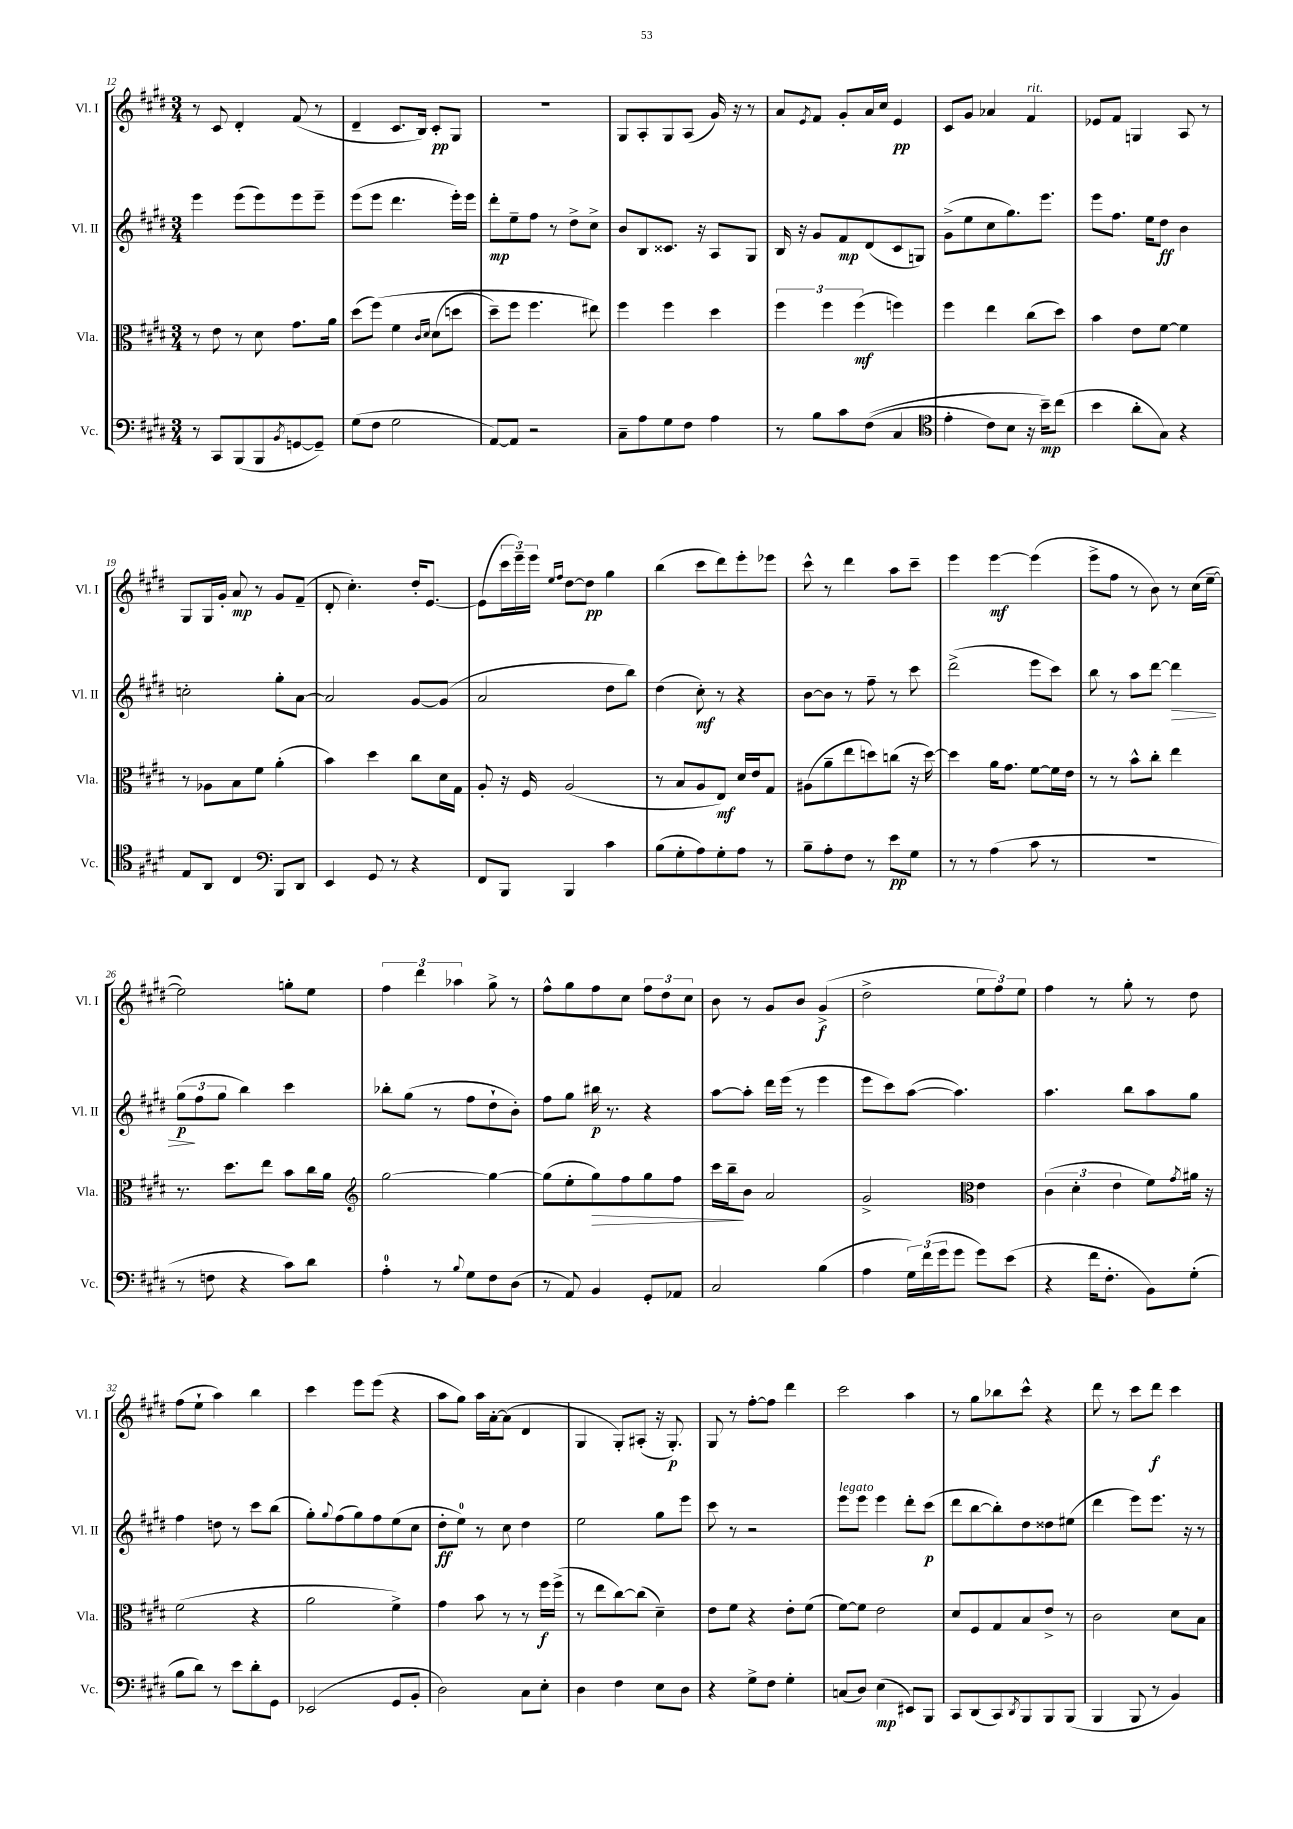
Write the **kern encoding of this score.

**kern	**dynam	**kern	**dynam	**kern	**dynam	**kern	**dynam
*part4	*part4	*part3	*part3	*part2	*part2	*part1	*part1
*staff4	*staff4	*staff3	*staff3	*staff2	*staff2	*staff1	*staff1
*I"Vc.	*	*I"Vla.	*	*I"Vl. II	*	*I"Vl. I	*
*I'Vc.	*	*I'Vla.	*	*I'Vl. II	*	*I'Vl. I	*
*clefF4	*	*clefC3	*	*clefG2	*	*clefG2	*
*k[f#c#g#d#]	*	*k[f#c#g#d#]	*	*k[f#c#g#d#]	*	*k[f#c#g#d#]	*
*M3/4	*	*M3/4	*	*M3/4	*	*M3/4	*
=12	=12	=12	=12	=12	=12	=12	=12
8r	.	8r	.	4eee\	.	8r	.
8CC#/L	.	8e\	.	.	.	8c#/	.
(8BBB/	.	8r	.	(8eee\L	.	4d#'/	.
8BBB/	.	8d#\	.	8eee\)	.	.	.
8qBB/	.	.	.	.	.	.	.
[8GGn/	.	8.g#\L	.	8eee\	.	(8f#/	.
8GG~/J])	.	.	.	8eee~\J	.	8r	.
.	.	16a\Jk	.	.	.	.	.
=13	=13	=13	=13	=13	=13	=13	=13
(8G#\L	.	(8dd#\L	.	(8eee\L	.	4d#~/	.
8F#\J	.	(8ff#\J)	.	8eee\J	.	.	.
2G#\	.	4f#\	.	4.ddd#\	.	8.c#/L	.
.	.	.	.	.	.	16B/Jk)	.
.	.	16qqc#/LL	.	.	.	.	.
.	.	16qqd#/JJ	.	.	.	.	.
.	.	(8d#\L	.	.	.	8c#'/L	pp
.	.	8ddn\J	.	16eee'\LL)	.	8G#/J	.
.	.	.	.	16eee\JJ	.	.	.
=14	=14	=14	=14	=14	=14	=14	=14
[8AA/L)	.	8dd#~\L)	.	8ddd#'\L	mp	2.r	.
8AA/J]	.	8ff#\J	.	8ee~\	.	.	.
2r	.	4.ff#\	.	8ff#\J	.	.	.
.	.	.	.	8r	.	.	.
.	.	.	.	8dd#^\L	.	.	.
.	.	8ee#X\)	.	8cc#^\J	.	.	.
=15	=15	=15	=15	=15	=15	=15	=15
8C#~\L	.	4ff#\	.	8b/L	.	8G#/L	.
8A\	.	.	.	8B/	.	8A'/	.
8G#\	.	4ff#\	.	8.c##X/J	.	8G#/	.
8F#\J	.	.	.	.	.	(8A/J	.
.	.	.	.	16r	.	.	.
4A\	.	4dd#\	.	8A/L	.	16g#/)	.
.	.	.	.	.	.	16r	.
.	.	.	.	8G#/J	.	8r	.
=16	=16	=16	=16	=16	=16	=16	=16
8r	.	6ff#\	.	16B/	.	8a/L	.
.	.	.	.	16r	.	.	.
.	.	.	.	.	.	8qe/	.
8B\L	.	.	.	8g#/L	.	8f#/J	.
.	.	6ff#\	.	.	.	.	.
8c#\	.	.	.	8f#/	mp	8g#'/L	.
.	.	(6ff#\	mf	.	.	.	.
((8F#\J	.	.	.	(8d#/	.	16a/L	.
.	.	.	.	.	.	16cc#/JJ	.
4C#/	.	4ffn\)	.	8c#/	.	4e/	pp
.	.	.	.	8Gn/J)	.	.	.
=17	=17	=17	=17	=17	=17	=17	=17
*clefC4	*	*	*	*	*	*	*
4e'\	.	4ff#\	.	(8g#^\L	.	8c#/L	.
.	.	.	.	8ee\	.	8g#/J	.
8c#\L)	.	4ee\	.	8cc#\	.	4a-X/	.
8B\J	.	.	.	8.gg#\)	.	.	.
!	!	!	!	!	!	!LO:TX:a:i:t=rit.	!
16r	.	(8cc#\L	.	.	.	4f#/	.
16b~\KL)	mp	.	.	8.eee\J	.	.	.
(8cc#\J	.	8dd#\J)	.	.	.	.	.
=18	=18	=18	=18	=18	=18	=18	=18
4b\	.	4b\	.	8eee\L	.	8e-X/L	.
.	.	.	.	8.ff#\J	.	8f#/J	.
8a'\L	.	8e\L	.	.	.	4Gn/	.
.	.	.	.	16ee\KL	.	.	.
8G#\J)	.	[8f#\J	.	8dd#\J	ff	.	.
4r	.	4f#\]	.	4b\	.	8A/	.
.	.	.	.	.	.	8r	.
!!LO:LB:g=z
=19	=19	=19	=19	=19	=19	=19	=19
8E/L	.	8r	.	2ccn'\	.	8G#/L	.
8AA/J	.	8A-X\L	.	.	.	16G#/L	.
.	.	.	.	.	.	16g#'/JJ	.
4C#/	.	8B\	.	.	.	8a/	mp
.	.	8f#\J	.	.	.	8r	.
*clefF4	*	*	*	*	*	*	*
8BBB/L	.	(4a'\	.	8gg#'\L	.	8g#/L	.
8DD#/J	.	.	.	[8a\J	.	(8f#~/J	.
=20	=20	=20	=20	=20	=20	=20	=20
4EE/	.	4b\)	.	2a/]	.	8d#'/	.
.	.	.	.	.	.	4.cc#'\)	.
8GG#/	.	4dd#\	.	.	.	.	.
8r	.	.	.	.	.	.	.
4r	.	8cc#\L	.	[8g#/L	.	16dd#'/KL	.
.	.	.	.	.	.	[8.e/J	.
.	.	16d#\L	.	(8g#/J]	.	.	.
.	.	16G#\JJ	.	.	.	.	.
=21	=21	=21	=21	=21	=21	=21	=21
8FF#/L	.	8A'/	.	2a/	.	(8e\L]	.
8BBB/J	.	16r	.	.	.	24ccc#\L	.
.	.	.	.	.	.	24eee~\)	.
.	.	16F#/	.	.	.	.	.
.	.	.	.	.	.	24eee\JJ	.
.	.	.	.	.	.	16qqee/LL	.
.	.	.	.	.	.	16qqff#/JJ	.
4BBB/	.	(2A/	.	.	.	[8dd#\L	.
.	.	.	.	.	.	8dd#\J]	pp
4c#\	.	.	.	8dd#\L	.	4gg#\	.
.	.	.	.	8bb\J)	.	.	.
=22	=22	=22	=22	=22	=22	=22	=22
(8B\L	.	8r	.	(4dd#\	.	(4bb\	.
8G#'\	.	8B/L	.	.	.	.	.
8A\)	.	8A/	.	8cc#'\)	mf	8ccc#\L	.
8G#'\	.	8E/J)	mf	8r	.	8ddd#\)	.
8A\J	.	16d#/LL	.	4r	.	8eee'\	.
.	.	16e/J	.	.	.	.	.
8r	.	8G#/J	.	.	.	8eee-X\J	.
=23	=23	=23	=23	=23	=23	=23	=23
8B~\L	.	(8A#X\L	.	[8b\L	.	8ccc#^^\	.
8A'\	.	8a~\	.	8b\J]	.	8r	.
8F#\J	.	8ee\	.	8r	.	4ddd#\	.
8r	.	8ddn\)	.	8ff#~\	.	.	.
8e\L	pp	(8ccn\J	.	8r	.	8aa\L	.
8G#\J	.	16r	.	8ccc#\	.	8ccc#~\J	.
.	.	[16dd\)	.	.	.	.	.
=24	=24	=24	=24	=24	=24	=24	=24
8r	.	4dd\]	.	(2ddd#^\	.	4eee\	.
8r	.	.	.	.	.	.	.
(4A\	.	16a\KL	.	.	.	[4eee\	mf
.	.	8.g#\J	.	.	.	.	.
8c#\	.	[8f#\L	.	8eee\L	.	(4eee\]	.
8r	.	16f#\L]	.	8ccc#\J)	.	.	.
.	.	16e\JJ	.	.	.	.	.
=25	=25	=25	=25	=25	=25	=25	=25
2.r	.	8r	.	8bb\	.	8eee^\L	.
.	.	8r	.	8r	.	8ff#\J	.
.	.	8b^^\L	.	8aa\L	.	8r	.
.	.	8cc#'\J	.	[8ddd#\J	.	8b\)	.
!	!	!	!	!	!LO:HP:b	!	!
.	.	4ee\	.	4ddd#\]	>	8r	.
.	.	.	.	.	.	(16cc#\LL	.
.	.	.	.	.	.	[16ee~\JJ	.
!!LO:LB:g=z
=26	=26	=26	=26	=26	=26	=26	=26
8r	.	8.r	.	(12gg#\L	p	2ee\])	.
.	.	.	.	12ff#\	]	.	.
8Fn\	.	.	.	.	.	.	.
.	.	.	.	12gg#\J	.	.	.
.	.	8.dd#\L	.	.	.	.	.
4r	.	.	.	4bb\)	.	.	.
.	.	8ee\J	.	.	.	.	.
8c#\L)	.	8b\L	.	4ccc#\	.	8ggn'\L	.
8d#\J	.	16cc#\L	.	.	.	8ee\J	.
.	.	16a\JJ	.	.	.	.	.
=27	=27	=27	=27	=27	=27	=27	=27
*	*	*clefG2	*	*	*	*	*
4A'\	.	[2gg#\	.	8bb-X'\L	.	6ff#\	.
.	.	.	.	(8gg#\J	.	.	.
.	.	.	.	.	.	6ddd#\	.
8r	.	.	.	8r	.	.	.
.	.	.	.	.	.	6aa-X\	.
8qqB/	.	.	.	.	.	.	.
8G#\L	.	.	.	8ff#\L	.	.	.
8F#\	.	4gg#\_	.	8dd#`\	.	8gg#^\	.
(8D#\J	.	.	.	8b'\J)	.	8r	.
=28	=28	=28	=28	=28	=28	=28	=28
8r	.	(8gg#\L]	.	8ff#\L	.	8ff#^^\L	.
8AA/)	.	8ee'\	.	8gg#\J	.	8gg#\	.
!	!	!	!LO:HP:b	!	!	!	!
4BB/	.	8gg#\)	>	16bb#X\	p	8ff#\	.
.	.	.	.	8.r	.	.	.
.	.	8ff#\	.	.	.	8cc#\J	.
8GG#'/L	.	8gg#\	.	4r	.	12ff#\L	.
.	.	.	.	.	.	12dd#\	.
8AA-X/J	.	8ff#\J	.	.	.	.	.
.	.	.	.	.	.	12cc#\J	.
=29	=29	=29	=29	=29	=29	=29	=29
2C#/	.	16ccc#\LL	.	[8aa\L	.	8b\	.
.	.	16bb~\J	.	.	.	.	.
.	.	8b\J	]	8aa'\J]	.	8r	.
.	.	2a/	.	16ddd#\LL	.	8g#/L	.
.	.	.	.	(16eee\JJ	.	.	.
.	.	.	.	8r	.	8b/J	.
(4B\	.	.	.	4eee\	.	(4g#^/	f
=30	=30	=30	=30	=30	=30	=30	=30
4A\	.	2g#^/	.	8eee\L	.	2dd#^\	.
.	.	.	.	8ccc#\)	.	.	.
24G#\LL)	.	.	.	([8aa\J	.	.	.
(24f#\	.	.	.	.	.	.	.
24g#\J	.	.	.	.	.	.	.
8g#\J	.	.	.	4.aa\])	.	.	.
*	*	*clefC3	*	*	*	*	*
8g#\L)	.	4e\	.	.	.	12ee\L	.
.	.	.	.	.	.	12ff#\)	.
(8e\J	.	.	.	.	.	.	.
.	.	.	.	.	.	12ee\J	.
=31	=31	=31	=31	=31	=31	=31	=31
4r	.	(6c#\	.	4.aa\	.	4ff#\	.
.	.	6d#'\	.	.	.	.	.
16f#\KL	.	.	.	.	.	8r	.
8.F#'\J	.	.	.	.	.	.	.
.	.	6e\	.	.	.	.	.
.	.	.	.	8bb\L	.	8gg#'\	.
8BB\L)	.	8f#\L)	.	8aa\	.	8r	.
.	.	8qg#/	.	.	.	.	.
(8G#'\J	.	16a#X\Jk	.	8gg#\J	.	8dd#\	.
.	.	16r	.	.	.	.	.
!!LO:LB:g=z
=32	=32	=32	=32	=32	=32	=32	=32
8B\L	.	(2f#\	.	4ff#\	.	(8ff#\L	.
8d#\J)	.	.	.	.	.	8ee`\J	.
8r	.	.	.	8ddn\	.	4aa\)	.
8e\L	.	.	.	8r	.	.	.
8d#'\	.	4r	.	8ccc#\L	.	4bb\	.
8GG#\J	.	.	.	(8bb\J	.	.	.
=33	=33	=33	=33	=33	=33	=33	=33
(2EE-X/	.	2a\	.	8gg#'\L)	.	4ccc#\	.
.	.	.	.	8qqgg#/	.	.	.
.	.	.	.	(8ff#\	.	.	.
.	.	.	.	8gg#\)	.	8eee\L	.
.	.	.	.	8ff#\	.	(8eee\J	.
8GG#/L	.	4f#^\)	.	(8ee\	.	4r	.
8BB'/J	.	.	.	8cc#\J	.	.	.
=34	=34	=34	=34	=34	=34	=34	=34
2D#\)	.	4g#\	.	8dd#'\L	ff	8aa\L	.
.	.	.	.	8ee\J)	.	8gg#\J)	.
.	.	8b\	.	8r	.	16aa\LL	.
.	.	.	.	.	.	[16a'\J	.
.	.	8r	.	8cc#\	.	(8a\J]	.
8C#\L	.	8r	.	4dd#\	.	4d#/	.
8E'\J	.	16ff#\LL	f	.	.	.	.
.	.	(16ff#^\JJ	.	.	.	.	.
=35	=35	=35	=35	=35	=35	=35	=35
4D#\	.	8r	.	2ee\	.	4G#/	.
.	.	8ee\L	.	.	.	.	.
4F#\	.	[8cc#\)	.	.	.	8G#'/L)	.
.	.	(8cc#\J]	.	.	.	(8A#X'/J	.
8E\L	.	4d#~\)	.	8gg#\L	.	16r	.
.	.	.	.	.	.	8.G#'/)	p
8D#\J	.	.	.	8eee\J	.	.	.
=36	=36	=36	=36	=36	=36	=36	=36
4r	.	8e\L	.	8ccc#\	.	8G#/	.
.	.	8f#\J	.	8r	.	8r	.
8G#^\L	.	4r	.	2r	.	[8ff#'\L	.
8F#\J	.	.	.	.	.	8ff#\J]	.
4G#'\	.	8e'\L	.	.	.	4ddd#\	.
.	.	(8f#\J	.	.	.	.	.
=37	=37	=37	=37	=37	=37	=37	=37
!	!	!	!	!LO:TX:a:i:t=legato	!	!	!
(8Cn/L	.	[8f#\L)	.	8eee\L	.	2ccc#\	.
8D#/J)	.	8f#\J]	.	8eee\J	.	.	.
(4E\	mp	2e\	.	4eee\	.	.	.
8EE#X/L)	.	.	.	8ddd#'\L	.	4aa\	.
8BBB/J	.	.	.	(8ccc#\J	p	.	.
=38	=38	=38	=38	=38	=38	=38	=38
8CC#/L	.	8d#/L	.	8ddd#\L	.	8r	.
(8DD#/	.	8F#/	.	[8bb\	.	8gg#\L	.
8CC#/)	.	8G#/	.	8bb'\])	.	8bb-X\	.
8qDD#/	.	.	.	.	.	.	.
8BBB/	.	8B/	.	8dd#\	.	8ccc#^^\J	.
8BBB/	.	8e^/J	.	8dd##X\	.	4r	.
(8BBB/J	.	8r	.	(8ee#X\J	.	.	.
=39	=39	=39	=39	=39	=39	=39	=39
4BBB/	.	2c#\	.	4ddd#\	.	8ddd#\	.
.	.	.	.	.	.	8r	.
8BBB/	.	.	.	8eee\L)	.	8ccc#\L	.
8r	.	.	.	8.eee\J	.	8ddd#\J	f
4BB/)	.	8d#\L	.	.	.	4ccc#\	.
.	.	.	.	16r	.	.	.
.	.	8B\J	.	8r	.	.	.
==	==	==	==	==	==	==	==
*-	*-	*-	*-	*-	*-	*-	*-
